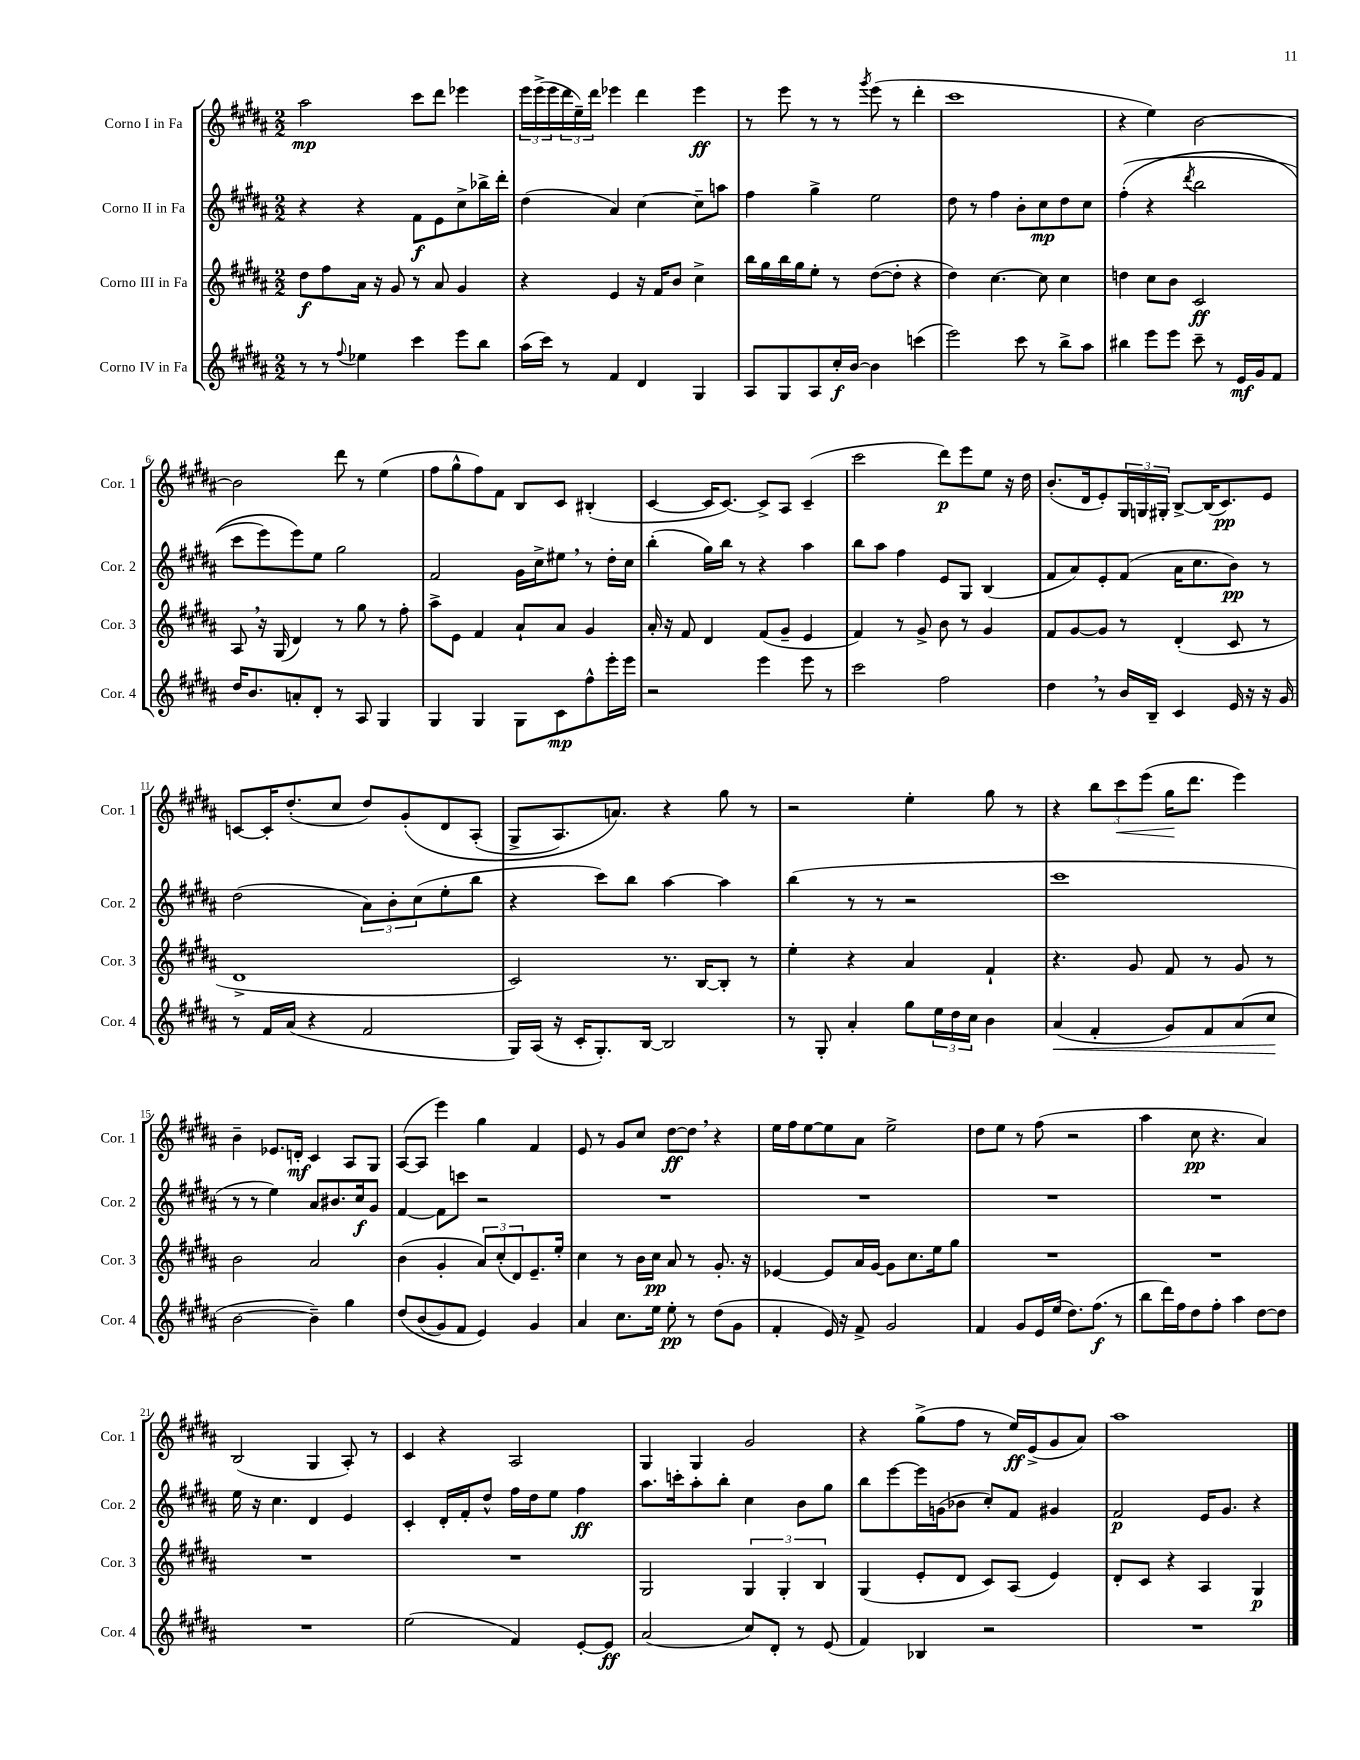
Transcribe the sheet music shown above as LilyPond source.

<<
\new StaffGroup <<
\new Staff = "s0" \with { instrumentName = "Corno I in Fa" shortInstrumentName = "Cor. 1" } {
    \clef treble \key b \major \numericTimeSignature \time 2/2
    ais''2\mp cis'''8 dis'''8 ees'''4 |
    \tuplet 3/2 { e'''16 e'''16->( e'''16 } \tuplet 3/2 { dis'''16 e''16--) dis'''16 } ees'''4 dis'''4 ees'''4\ff |
    r8 e'''8 r8 r8 \acciaccatura { gis'''8 } e'''8( r8 dis'''4-. |
    cis'''1 |
    r4 e''4) b'2~ |
    b'2 dis'''8 r8 e''4( |
    fis''8 gis''8-^ fis''8) fis'8 b8 cis'8 bis4-.( |
    cis'4~ cis'16 cis'8.~) cis'8-> ais8 cis'4--( |
    cis'''2 dis'''8\p) e'''8 e''8 r16 dis''16 |
    b'8.-.( dis'16 e'8-.) \tuplet 3/2 { gis16 g16 gis16-. } b8~-> b16( cis'8.\pp) e'8 |
    c'8~ c'16-. dis''8.-.( cis''8 dis''8) gis'8-.\( dis'8 ais8-.( |
    gis8-> ais8.) a'8.\) r4 gis''8 r8 |
    r2 e''4-. gis''8 r8 |
    r4 \tuplet 3/2 { b''8 cis'''8\< e'''8( } gis''16\! dis'''8. e'''4) |
    b'4-- ees'8. d'16-.\mf cis'4 ais8 gis8 |
    ais8~( ais8 e'''4) gis''4 fis'4 |
    e'8 r8 gis'8 cis''8 dis''8~\ff dis''8 \breathe r4 |
    e''16 fis''16 e''8~ e''8 ais'8 e''2-> |
    dis''8 e''8 r8 fis''8( r2 |
    ais''4 cis''8\pp r4. ais'4) |
    b2( gis4 ais8-.) r8 |
    cis'4 r4 ais2 |
    gis4 gis4 gis'2 |
    r4 gis''8->( fis''8 r8 e''16\ff) e'16->( gis'8 ais'8) |
    ais''1 \bar "|." |
}
\new Staff = "s1" \with { instrumentName = "Corno II in Fa" shortInstrumentName = "Cor. 2" } {
    \clef treble \key b \major \numericTimeSignature \time 2/2
    r4 r4 fis'8\f e'8 cis''8-> bes''16-> dis'''16-. |
    dis''4( ais'4) cis''4~ cis''8-- a''8 |
    fis''4 gis''4-> e''2 |
    dis''8 r8 fis''4 b'8-. cis''8\mp dis''8 cis''8 |
    fis''4-.(\( r4 \acciaccatura { dis'''8 } b''2 |
    cis'''8 e'''8) e'''8\) e''8 gis''2 |
    fis'2 gis'16 cis''16-> eis''8 \breathe r8 dis''16-. cis''16 |
    b''4-.( gis''16) b''16 r8 r4 ais''4 |
    b''8 ais''8 fis''4 e'8 gis8 b4( |
    fis'8 ais'8) e'8-. fis'8( ais'16 cis''8. b'8\pp) r8 |
    dis''2( \tuplet 3/2 { ais'8) b'8-. cis''8( } e''8-. b''8 |
    r4 cis'''8) b''8 ais''4~ ais''4 |
    b''4( r8 r8 r2 |
    cis'''1 |
    r8 r8 e''4) ais'8 bis'8. cis''16\f gis'8 |
    fis'4~ fis'8 c'''8 r2 |
    R1 |
    R1 |
    R1 |
    R1 |
    e''16 r16 cis''4. dis'4 e'4 |
    cis'4-. dis'16-. fis'16-. dis''8-^ fis''16 dis''16 e''8 fis''4\ff |
    ais''8. c'''16-. ais''8-. b''8-. cis''4 b'8 gis''8 |
    b''8 e'''8~ e'''16 g'16( bes'8 cis''8-.) fis'8 gis'4 |
    fis'2\p e'16 gis'8. r4 \bar "|." |
}
\new Staff = "s2" \with { instrumentName = "Corno III in Fa" shortInstrumentName = "Cor. 3" } {
    \clef treble \key b \major \numericTimeSignature \time 2/2
    dis''8\f fis''8 ais'16 r16 gis'8 r8 ais'8 gis'4 |
    r4 e'4 r16 fis'16 b'8 cis''4-> |
    b''16 gis''16 b''16 gis''16 e''8-. r8 dis''8~( dis''8-. r4 |
    dis''4) cis''4.~ cis''8 cis''4 |
    d''4 cis''8 b'8 cis'2\ff |
    ais8 \breathe r16 gis16( dis'4) r8 gis''8 r8 fis''8-. |
    ais''8-> e'8 fis'4 ais'8-! ais'8 gis'4 |
    ais'16-. r16 fis'8 dis'4 fis'8( gis'8-- e'4 |
    fis'4) r8 gis'8-> b'8 r8 gis'4 |
    fis'8 gis'8~ gis'8 r8 dis'4-.( cis'8 r8 |
    dis'1-> |
    cis'2) r8. b16~ b8-. r8 |
    e''4-. r4 ais'4 fis'4-! |
    r4. gis'8 fis'8 r8 gis'8 r8 |
    b'2 ais'2 |
    b'4( gis'4-. \tuplet 3/2 { ais'8) cis''8-.( dis'8) } e'8.-- e''16-. |
    cis''4 r8 b'16 cis''16\pp ais'8 r8 gis'8.-. r16 |
    ees'4~ ees'8 ais'16 gis'16~ gis'8 cis''8. e''16 gis''8 |
    R1 |
    R1 |
    R1 |
    R1 |
    gis2 \tuplet 3/2 { gis4 gis4-. b4 } |
    gis4( e'8-. dis'8 cis'8) ais8( e'4) |
    dis'8-. cis'8 r4 ais4 gis4\p \bar "|." |
}
\new Staff = "s3" \with { instrumentName = "Corno IV in Fa" shortInstrumentName = "Cor. 4" } {
    \clef treble \key b \major \numericTimeSignature \time 2/2
    r8 r8 \appoggiatura { fis''8 } ees''4 cis'''4 e'''8 b''8 |
    ais''16( cis'''16) r8 fis'4 dis'4 gis4 |
    ais8 gis8 ais8 cis''16-.\f b'16~ b'4 c'''4( |
    e'''2) cis'''8 r8 b''8-> ais''8 |
    bis''4 e'''8 e'''8 cis'''8-- r8 e'16\mf gis'16 fis'8 |
    dis''16 b'8. a'8-. dis'8-. r8 ais8 gis4 |
    gis4 gis4 gis8 cis'8\mp fis''8-^ e'''16-. e'''16 |
    r2 e'''4 e'''8 r8 |
    cis'''2 fis''2 |
    dis''4 \breathe r8 b'16 b16-- cis'4 e'16 r16 r16 gis'16 |
    r8 fis'16 ais'16( r4 fis'2 |
    gis16) ais16( r16 cis'16-. gis8.-.) b16~ b2 |
    r8 gis8-. ais'4-. gis''8 \tuplet 3/2 { e''16 dis''16 cis''16 } b'4 |
    ais'4\<( fis'4-. gis'8) fis'8 ais'8( cis''8\! |
    b'2~ b'4--) gis''4 |
    dis''8\( b'8( gis'8) fis'8 e'4\) gis'4 |
    ais'4 cis''8. e''16 e''8-.\pp r8 dis''8( gis'8 |
    fis'4-. e'16) r16 fis'8-> gis'2 |
    fis'4 gis'8 e'16 e''16( dis''8.) fis''8.\f( r8 |
    b''8 dis'''16) fis''16 dis''8 fis''8-. ais''4 dis''8~ dis''8 |
    R1 |
    e''2( fis'4) e'8~-. e'8\ff |
    ais'2( cis''8) dis'8-. r8 e'8( |
    fis'4) bes4 r2 |
    R1 \bar "|." |
}
>>
>>
